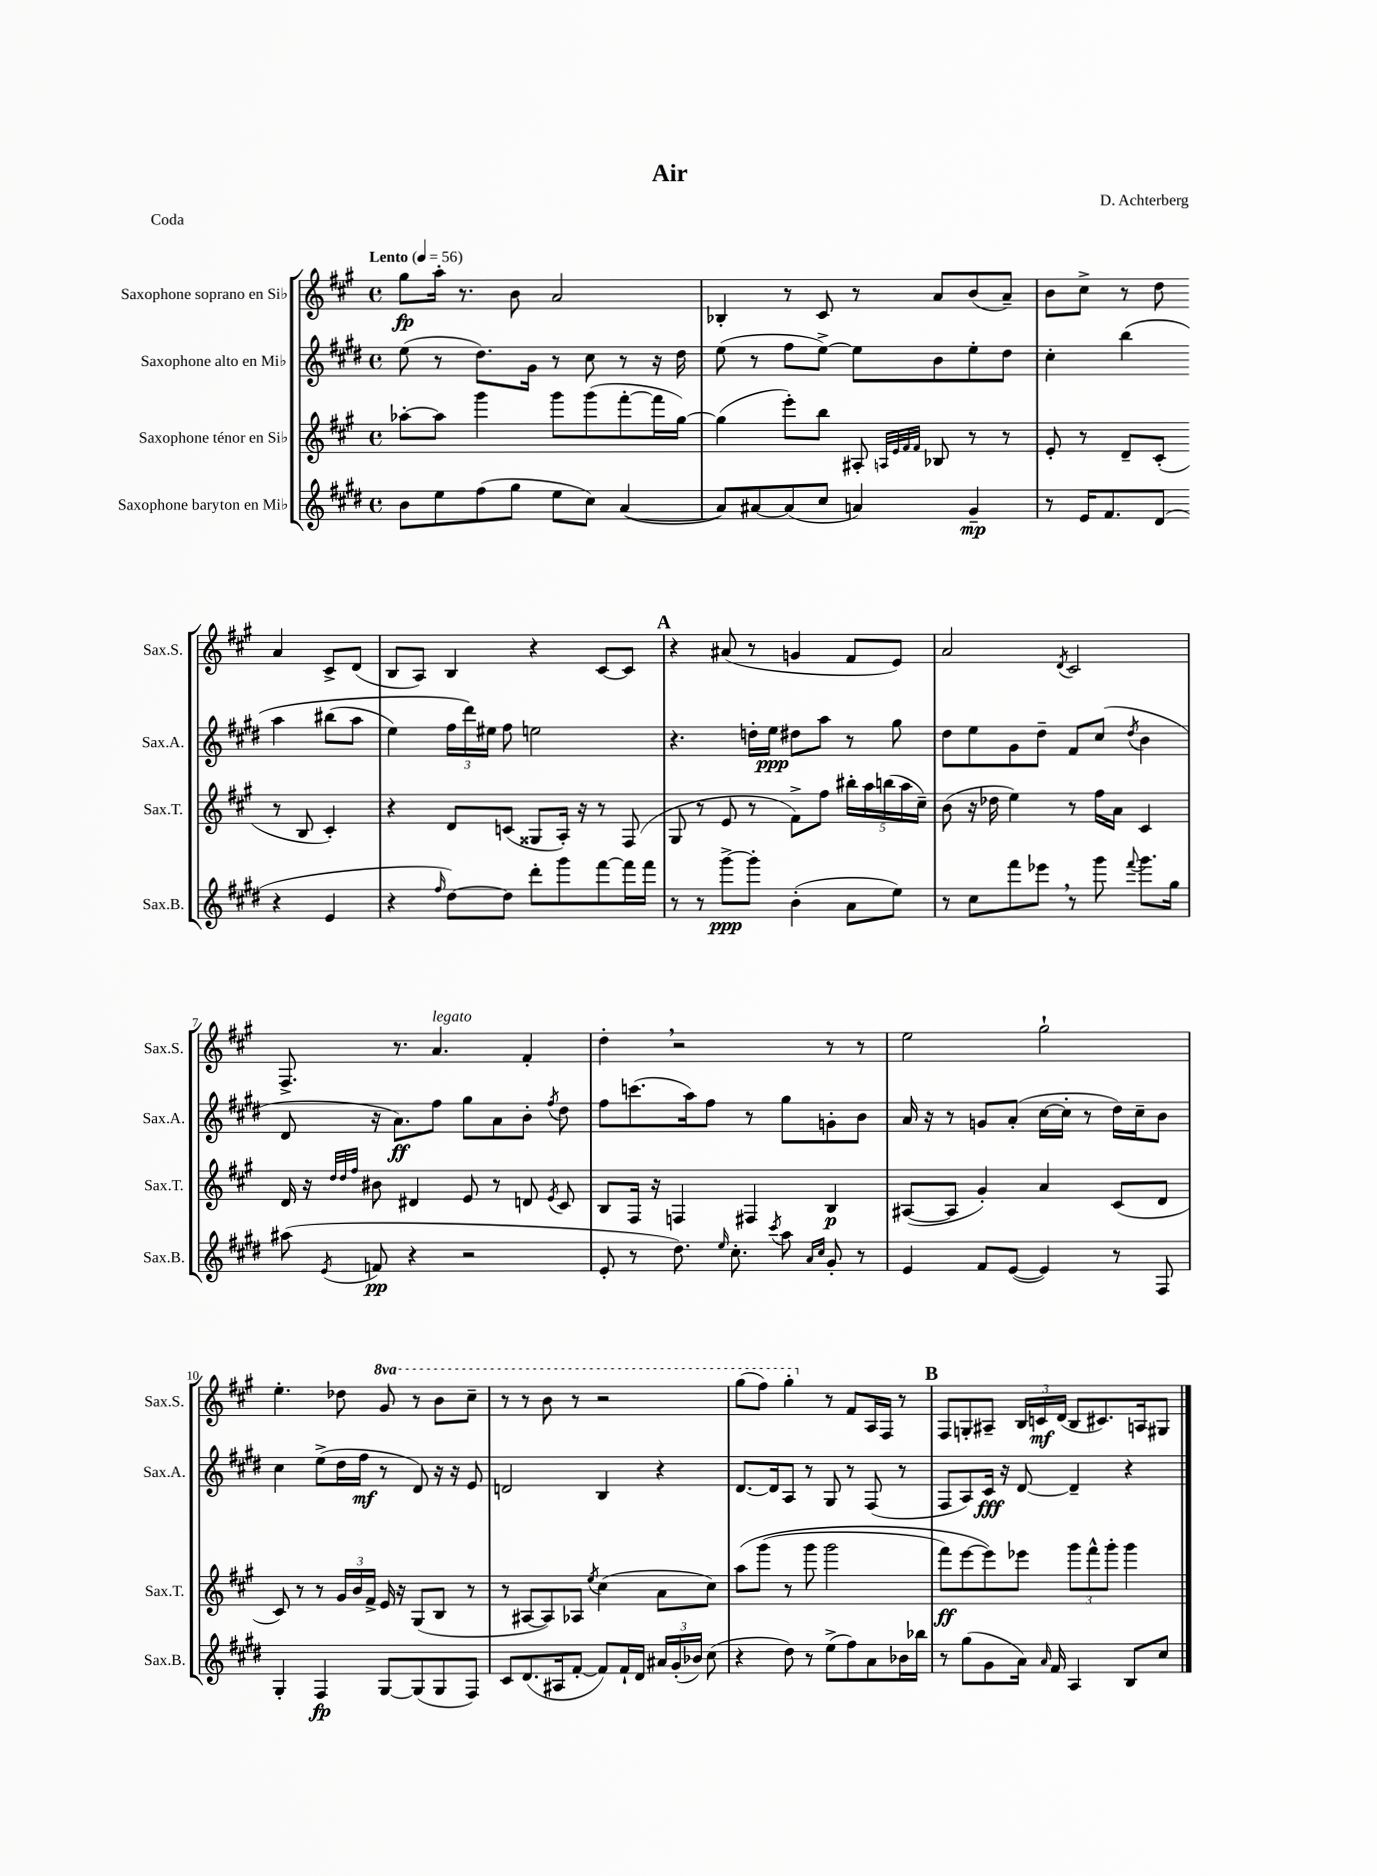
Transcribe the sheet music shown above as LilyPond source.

\header { title = "Air" composer = "D. Achterberg" piece = "Coda" }
<<
\new StaffGroup <<
\new Staff = "s0" \with { instrumentName = "Saxophone soprano en Sib" shortInstrumentName = "Sax.S." } {
    \clef treble \key a \major \defaultTimeSignature \time 4/4 \set Staff.ottavationMarkups = #ottavation-simple-ordinals \tempo "Lento" 4 = 56
    \autoBeamOff gis''8[\fp a''16]-. r8. b'8 a'2 |
    bes4-. r8 cis'8 r8 a'8[ b'8( a'8]--) |
    b'8[ cis''8]-> r8 d''8 a'4 cis'8[-> d'8]( |
    b8[ a8]) b4 r4 cis'8[~ cis'8] |
    \mark \markup { \bold "A" } r4 ais'8( r8 g'4 fis'8[ e'8]) |
    a'2 \acciaccatura { d'8 } cis'2 |
    fis8.-> r8. a'4.^\markup { \italic "legato" } fis'4-. |
    d''4-. \breathe r2 r8 r8 |
    e''2 gis''2-! |
    e''4.-. des''8 \ottava #1 gis''8 r8 b''8[ cis'''8]-- |
    r8 r8 b''8 r8 r2 |
    gis'''8[( fis'''8]) gis'''4-. \ottava #0 r8 fis'8[ a16 fis16] r8 |
    \mark \markup { \bold "B" } fis8[ g8-. ais8]-- \tuplet 3/2 { b16[ c'16\mf d'16]( } b8[ cis'8.) a16 gis8] \bar "|." |
}
\new Staff = "s1" \with { instrumentName = "Saxophone alto en Mib" shortInstrumentName = "Sax.A." } {
    \clef treble \key e \major \defaultTimeSignature \time 4/4
    \autoBeamOff e''8( r8 dis''8.[) gis'16] r8 cis''8 r8 r16 dis''16 |
    e''8( r8 fis''8[ e''8]~->) e''8[ b'8 e''8-. dis''8] |
    cis''4-. b''4\( a''4 bis''8[( a''8] |
    e''4) \tuplet 3/2 { fis''16[ dis'''16\) eis''16] } fis''8 e''2 |
    \mark \markup { \bold "A" } r4. d''16[-. e''16]\ppp dis''8[ a''8] r8 gis''8 |
    dis''8[ e''8 gis'8 dis''8]-- fis'8[ cis''8]( \acciaccatura { dis''8 } b'4 |
    dis'8 r16 a'8.[\ff) fis''8] gis''8[ a'8 b'8]-. \acciaccatura { fis''8 } dis''8 |
    fis''8[ c'''8.( a''16) fis''8] r8 gis''8[ g'8-. b'8] |
    a'16 r16 r8 g'8[ a'8]-.( cis''16[~ cis''16]-. r8 dis''16[) cis''16-- b'8] |
    cis''4 e''8[->( dis''16 fis''16]\mf r8 dis'8) r16 r16 e'8 |
    d'2 b4 r4 |
    dis'8.[~ dis'16 a8] r8 gis8 r8 fis8( r8 |
    \mark \markup { \bold "B" } fis8[ a8) cis'16]\fff r16 dis'8~ dis'4-- r4 \bar "|." |
}
\new Staff = "s2" \with { instrumentName = "Saxophone ténor en Sib" shortInstrumentName = "Sax.T." } {
    \clef treble \key a \major \defaultTimeSignature \time 4/4
    \autoBeamOff aes''8[~-. aes''8] gis'''4 gis'''8[ gis'''8( fis'''8~-. fis'''16 gis''16]~) |
    gis''4( e'''8[-.) b''8] ais8-. \grace { a32[ e'32 fis'32 fis'32] } bes8 r8 r8 |
    e'8-. r8 d'8[-- cis'8]-.( r8 b8 cis'4-.) |
    r4 d'8[ c'8]( gisis8[ a16]-.) r16 r8 fis8( |
    \mark \markup { \bold "A" } gis8 r8 e'8 r8 fis'8[->) fis''8] \tuplet 5/4 { bis''16[-. a''16 b''16( a''16 cis''16]--) } |
    b'8( r16 des''16 e''4) r8 fis''16[ a'16] cis'4 |
    d'16 r16 \grace { d''32[ d''32 fis''32] } bis'8 dis'4 e'8 r8 d'8 \acciaccatura { e'8 } cis'8 |
    b8[ fis16] r16 f4 fis4 b4\p |
    ais8[~( ais8] gis'4-.) a'4 cis'8[( d'8] |
    cis'8) r8 r8 \tuplet 3/2 { gis'16[ b'16 fis'16]-> } e'16 r16 gis8[( b8] r8 |
    r8 ais8[~ ais8) aes8] \acciaccatura { e''8 } cis''4( a'8[ cis''8]) |
    a''8[\( gis'''8]( r8 gis'''8 gis'''2 |
    \mark \markup { \bold "B" } fis'''8[\ff) e'''8~ e'''8\) ees'''8] \tuplet 3/2 { gis'''8[ fis'''8-^ gis'''8]-. } gis'''4 \bar "|." |
}
\new Staff = "s3" \with { instrumentName = "Saxophone baryton en Mib" shortInstrumentName = "Sax.B." } {
    \clef treble \key e \major \defaultTimeSignature \time 4/4
    \autoBeamOff b'8[ e''8 fis''8( gis''8] e''8[ cis''8]) a'4~( |
    a'8[) ais'8~ ais'8( cis''8] a'4) gis'4--\mp |
    r8 e'16[ fis'8. dis'8]( r4 e'4 |
    r4 \grace { fis''16 } dis''8[~) dis''8] dis'''8[-. gis'''8 fis'''8~ fis'''16 fis'''16] |
    \mark \markup { \bold "A" } r8 r8 gis'''8[~->\ppp gis'''8]-. b'4-.( a'8[ e''8]) |
    r8 cis''8[ fis'''8 ees'''8] \breathe r8 gis'''8 \appoggiatura { fis'''8 } gis'''8.[ gis''16] |
    ais''8( \acciaccatura { e'8 } f'8\pp r4 r2 |
    e'8-. r8 dis''8.) \grace { e''16 } cis''8.-. \acciaccatura { cis'''8 } a''8 \grace { a'16[ cis''16] } gis'8-. r8 |
    e'4 fis'8[ e'8]~( e'4) r8 fis8 |
    gis4-. fis4\fp gis8[~ gis8( gis8 fis8]) |
    cis'8[ dis'8.( ais16 fis'8]~-. fis'8[) fis'16-! dis'16] \tuplet 3/2 { ais'16[ gis'16-.( bes'16]) } cis''8( |
    r4 dis''8) r8 e''8[->( fis''8) a'8 bes'16 bes''16] |
    \mark \markup { \bold "B" } r8 gis''8[( gis'8 a'16]) \grace { a'16 } fis'16 a4 b8[ cis''8] \bar "|." |
}
>>
>>
